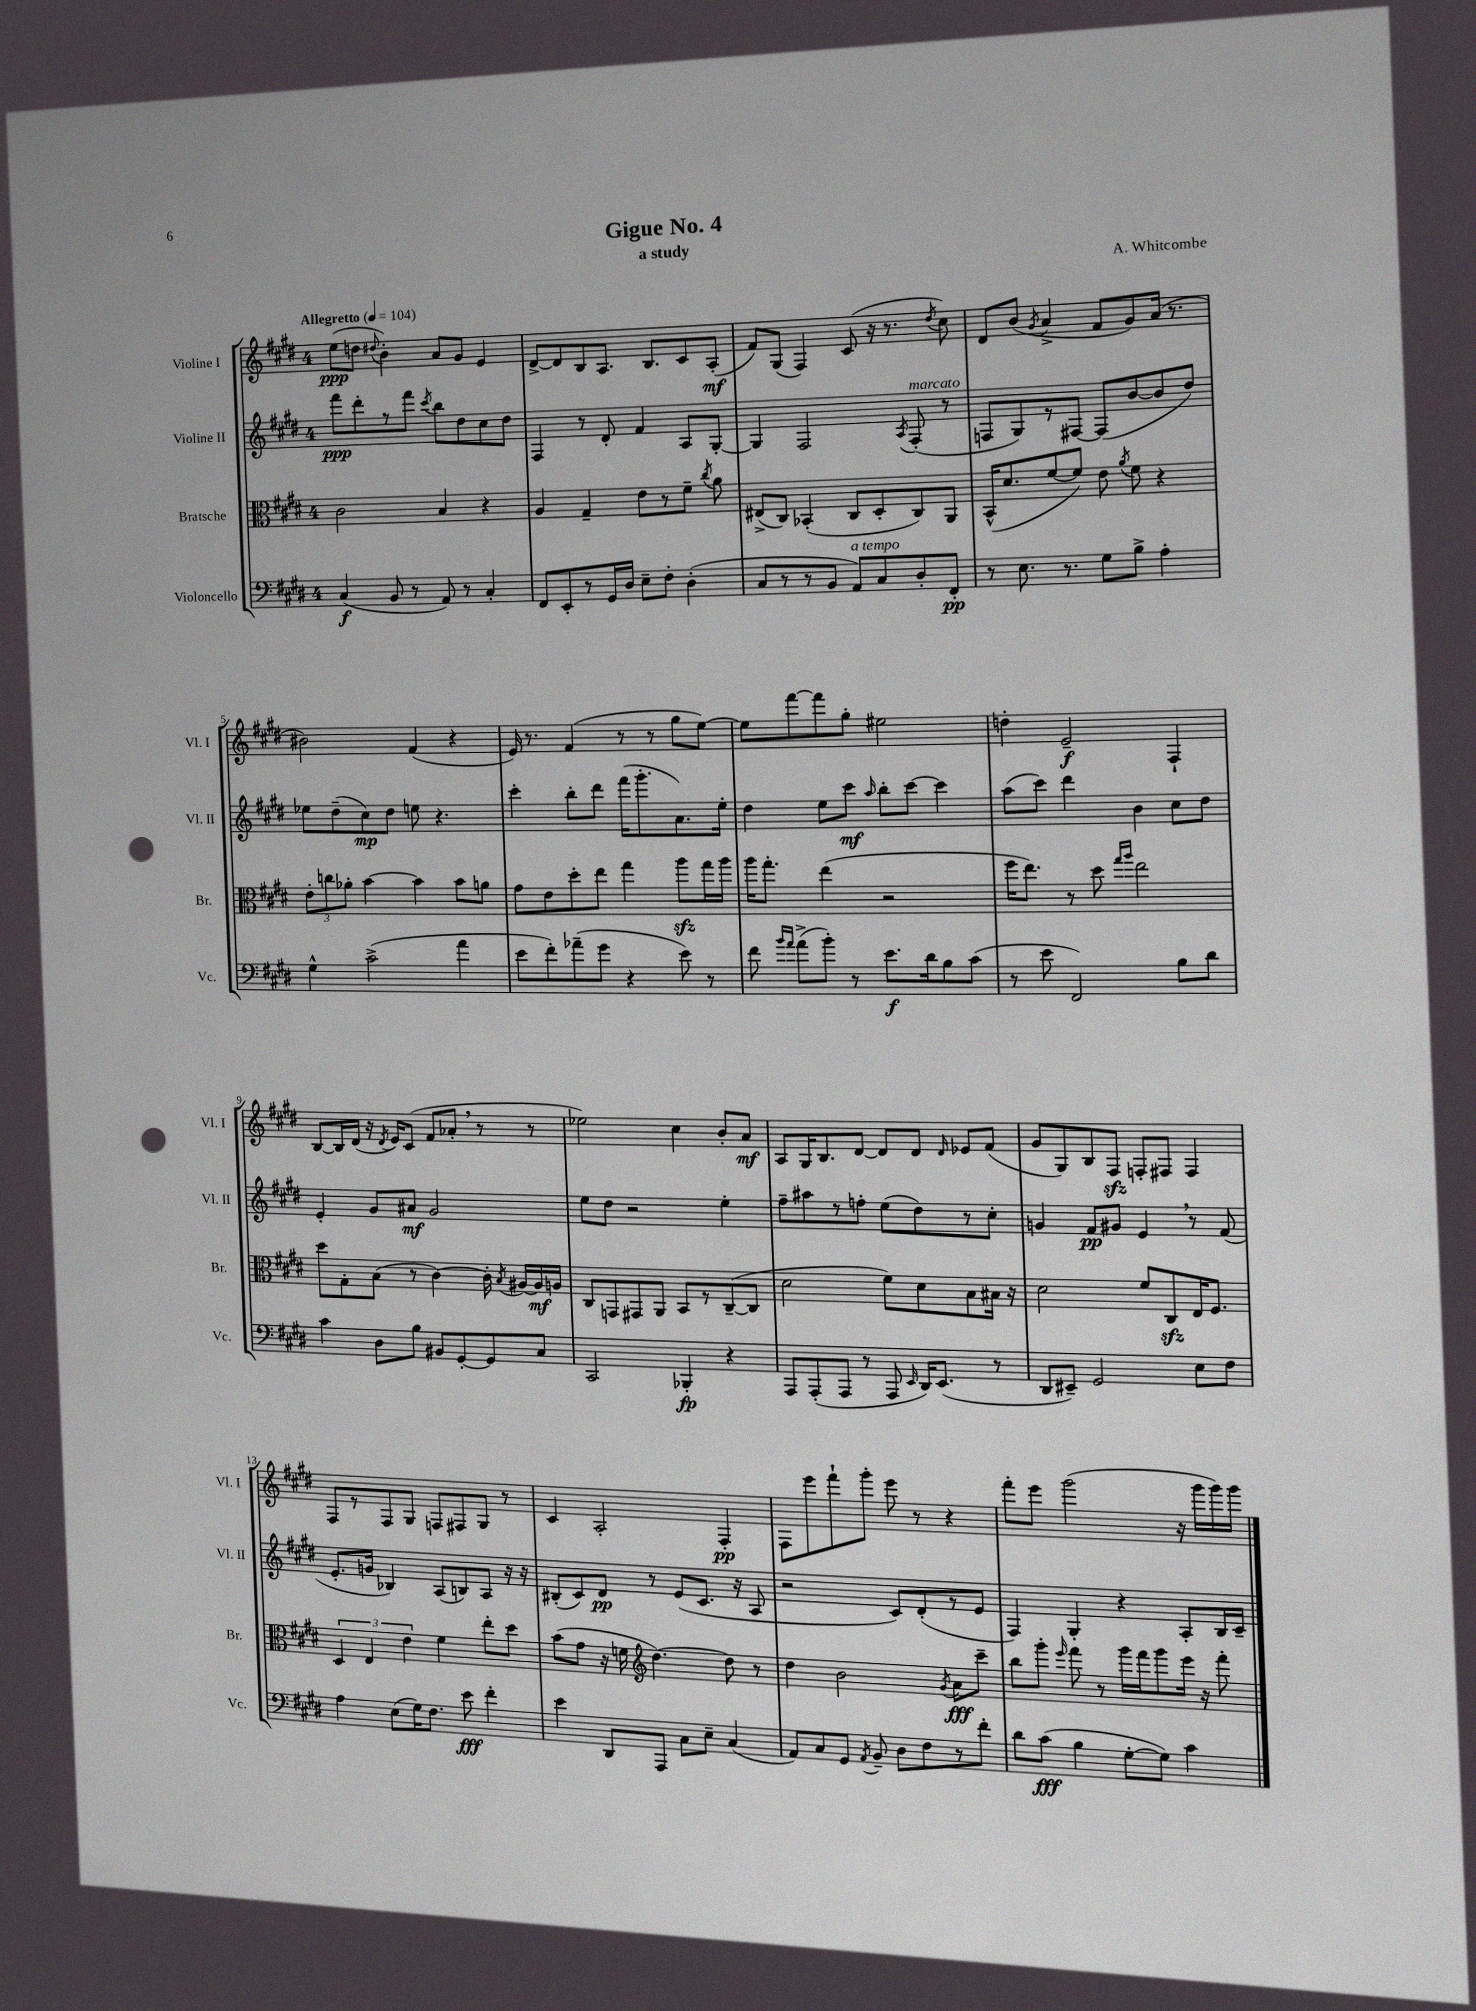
\header { title = "Gigue No. 4" composer = "A. Whitcombe" subtitle = "a study" }
<<
\new StaffGroup <<
\new Staff = "s0" \with { instrumentName = "Violine I" shortInstrumentName = "Vl. I" } {
    \clef treble \key e \major \once \override Staff.TimeSignature.style = #'single-digit \time 4/4 \tempo "Allegretto" 4 = 104
    \autoBeamOff e''8[\ppp( d''8] \appoggiatura { dis''8 } b'4-.) a'8[ gis'8] e'4 |
    dis'8[~-> dis'8 b8 a8.] b8.[ cis'8 a8]-.\mf( |
    fis'8[) gis8]( fis4) cis'8( r16 r8. \acciaccatura { dis''8 } cis''8) |
    dis'8[ b'8]( \acciaccatura { gis'8 } a'4-> fis'8[ gis'8) a'16]( r8. |
    bis'2) fis'4( r4 |
    e'16) r8. fis'4( r8 r8 gis''8[ e''8]~) |
    e''8[ fis'''8~ fis'''8 gis''8]-. eis''2 |
    d''4-. e'2--\f fis4-! |
    b8[~ b16 dis'16]( r16 \acciaccatura { dis'8 } e'16[) cis'8]( fis'8[ aes'8]-. \breathe r8 r8 |
    ees''2) cis''4 b'8[-. a'8]\mf |
    a8[ gis16 b8. dis'8]~ dis'8[ dis'8] \grace { dis'16 } ees'8[ fis'8]( |
    gis'8[ gis8) b8 fis8]\sfz f8[-. fis8] fis4 |
    fis8[ r8 fis8 gis8] f8[ fis8 gis8] r8 |
    cis'4 a2-. fis4-.\pp |
    fis8[ e'''8 fis'''8-! gis'''8]-. e'''8 r8 r4 |
    fis'''8[-. e'''8] gis'''2( r16 gis'''16[ gis'''16) gis'''16] \bar "|." |
}
\new Staff = "s1" \with { instrumentName = "Violine II" shortInstrumentName = "Vl. II" } {
    \clef treble \key e \major \once \override Staff.TimeSignature.style = #'single-digit \time 4/4
    \autoBeamOff fis'''8[\ppp dis'''8-. r8 fis'''8] \acciaccatura { cis'''8 } b''8[ dis''8 cis''8 dis''8] |
    fis4 r8 dis'8-. fis'4 a8[ gis8]~-. |
    gis4 fis2 \acciaccatura { a8 } fis8-.^\markup { \italic "marcato" }( r8 |
    f8[ gis8) r8 fis8]~ fis8[( b'8~ b'8 dis''8]) |
    ees''8[ dis''8--( cis''8\mp) dis''8] e''8 r4. |
    cis'''4-. b''8[-. dis'''8] fis'''16[( gis'''8.-. a'8.) e''16]-. |
    dis''4 e''8[ cis'''8]\mf \grace { a''16 } b''8[-. cis'''8]~ cis'''4 |
    a''8[( cis'''8]) dis'''4 b'4 cis''8[ dis''8] |
    e'4-. gis'8[ ais'8]\mf gis'2 |
    e''8[ dis''8] r2 e''4-. |
    fis''8[-- ais''8 r8 f''8]-. e''8[( dis''8) r8 cis''8]-. |
    g'4 fis'8[\pp gis'8] e'4 \breathe r8 fis'8( |
    e'8.[-. g'16] bes4) a8[( b8) a8] r16 r16 |
    bis8[-.( cis'8) dis'8]\pp r8 e'8[( cis'8.] r16 a8 |
    r2 cis'8[) dis'8-.( r8 e'8] |
    fis4) gis4-. r4 a8[-. b16 cis'16]-- \bar "|." |
}
\new Staff = "s2" \with { instrumentName = "Bratsche" shortInstrumentName = "Br." } {
    \clef alto \key e \major \once \override Staff.TimeSignature.style = #'single-digit \time 4/4
    \autoBeamOff cis'2 b4 r4 |
    a4 gis4-- e'8[ r8 fis'8]-- \acciaccatura { cis''8 } a'8 |
    eis8[->( cis8]) bes,4-.( cis8[ dis8-. cis8) a,8] |
    b,16[-^( dis'8. fis'8~ fis'8]) e'8 \acciaccatura { a'8 } fis'8 r4 |
    \tuplet 3/2 { e'8[-. c''8 aes'8]-. } b'4~ b'4 b'8[ a'8] |
    gis'8[ e'8 dis''8-. e''8] gis''4 a''8[\sfz gis''16 a''16] |
    a''16[ gis''8.]-. e''4( r2 |
    fis''16[ e''8.]) r8 dis''8 \grace { gis''16[ a''16] } e''2 |
    dis''8[ gis8-. b8]( r8 cis'4~) cis'16-. \acciaccatura { b8 } ais16[~ ais16\mf a16] |
    cis8[ g,8 gis,8 a,8] b,8[ r8 cis8~--( cis8] |
    dis'2 fis'8[) dis'8 b8 bis16] r16 |
    dis'2 fis'8[ cis8\sfz e16 fis8.] |
    \tuplet 3/2 { dis4 e4 e'4 } fis'4 e''8[-. dis''8] |
    b'8[( gis'8] r16 f'16 \clef treble dis''4.~) dis''8 r8 |
    dis''4 b'2 \acciaccatura { gis'8 } a'8[\fff cis'''8]-- |
    b''8[ gis'''8]-. \grace { e'''16 } fis'''8 r8 gis'''16[ fis'''16 gis'''8 e'''16] r16 fis'''8-. \bar "|." |
}
\new Staff = "s3" \with { instrumentName = "Violoncello" shortInstrumentName = "Vc." } {
    \clef bass \key e \major \once \override Staff.TimeSignature.style = #'single-digit \time 4/4
    \autoBeamOff cis4\f( b,8 r8 a,8) r8 cis4-. |
    fis,8[ e,8-. r8 gis,16 dis16] e8[-- fis8]-. dis4-.( |
    cis8[ r8 r8 b,8] a,8[^\markup { \italic "a tempo" }) cis8 dis8-. fis,8]-.\pp |
    r8 e8. r8. gis8[ b8]-> a4-. |
    gis4-^ cis'2->( a'4 |
    e'8[ fis'8-.) aes'8--( gis'8] r4 e'8) r8 |
    fis'8 \grace { b'16[ a'16] } a'8[->( b'8]-.) r8 e'8.[\f dis'16 b8 cis'8]( |
    r8 e'8 fis,2) b8[ dis'8] |
    cis'4 dis8[ b8] bis,8[ gis,8~-. gis,8 cis8] |
    cis,2 bes,,4-.\fp r4 |
    a,,8[ a,,8-.( a,,8] r8 a,,8 \grace { e,16 } dis,16[) e,8.]( r8 |
    dis,8[ eis,8]--) gis,2 e8[ fis8] |
    a4 e8[( gis16) fis8.] e'8\fff fis'4-. |
    e'4 dis,8[ a,,8] cis8[ e8]-- cis4( |
    a,8[) cis8 gis,8] \acciaccatura { a,8 } b,8-- dis8[ fis8 r8 fis'8]-. |
    dis'8[ cis'8]\fff( b4 gis8[~-. gis8]) cis'4 \bar "|." |
}
>>
>>
